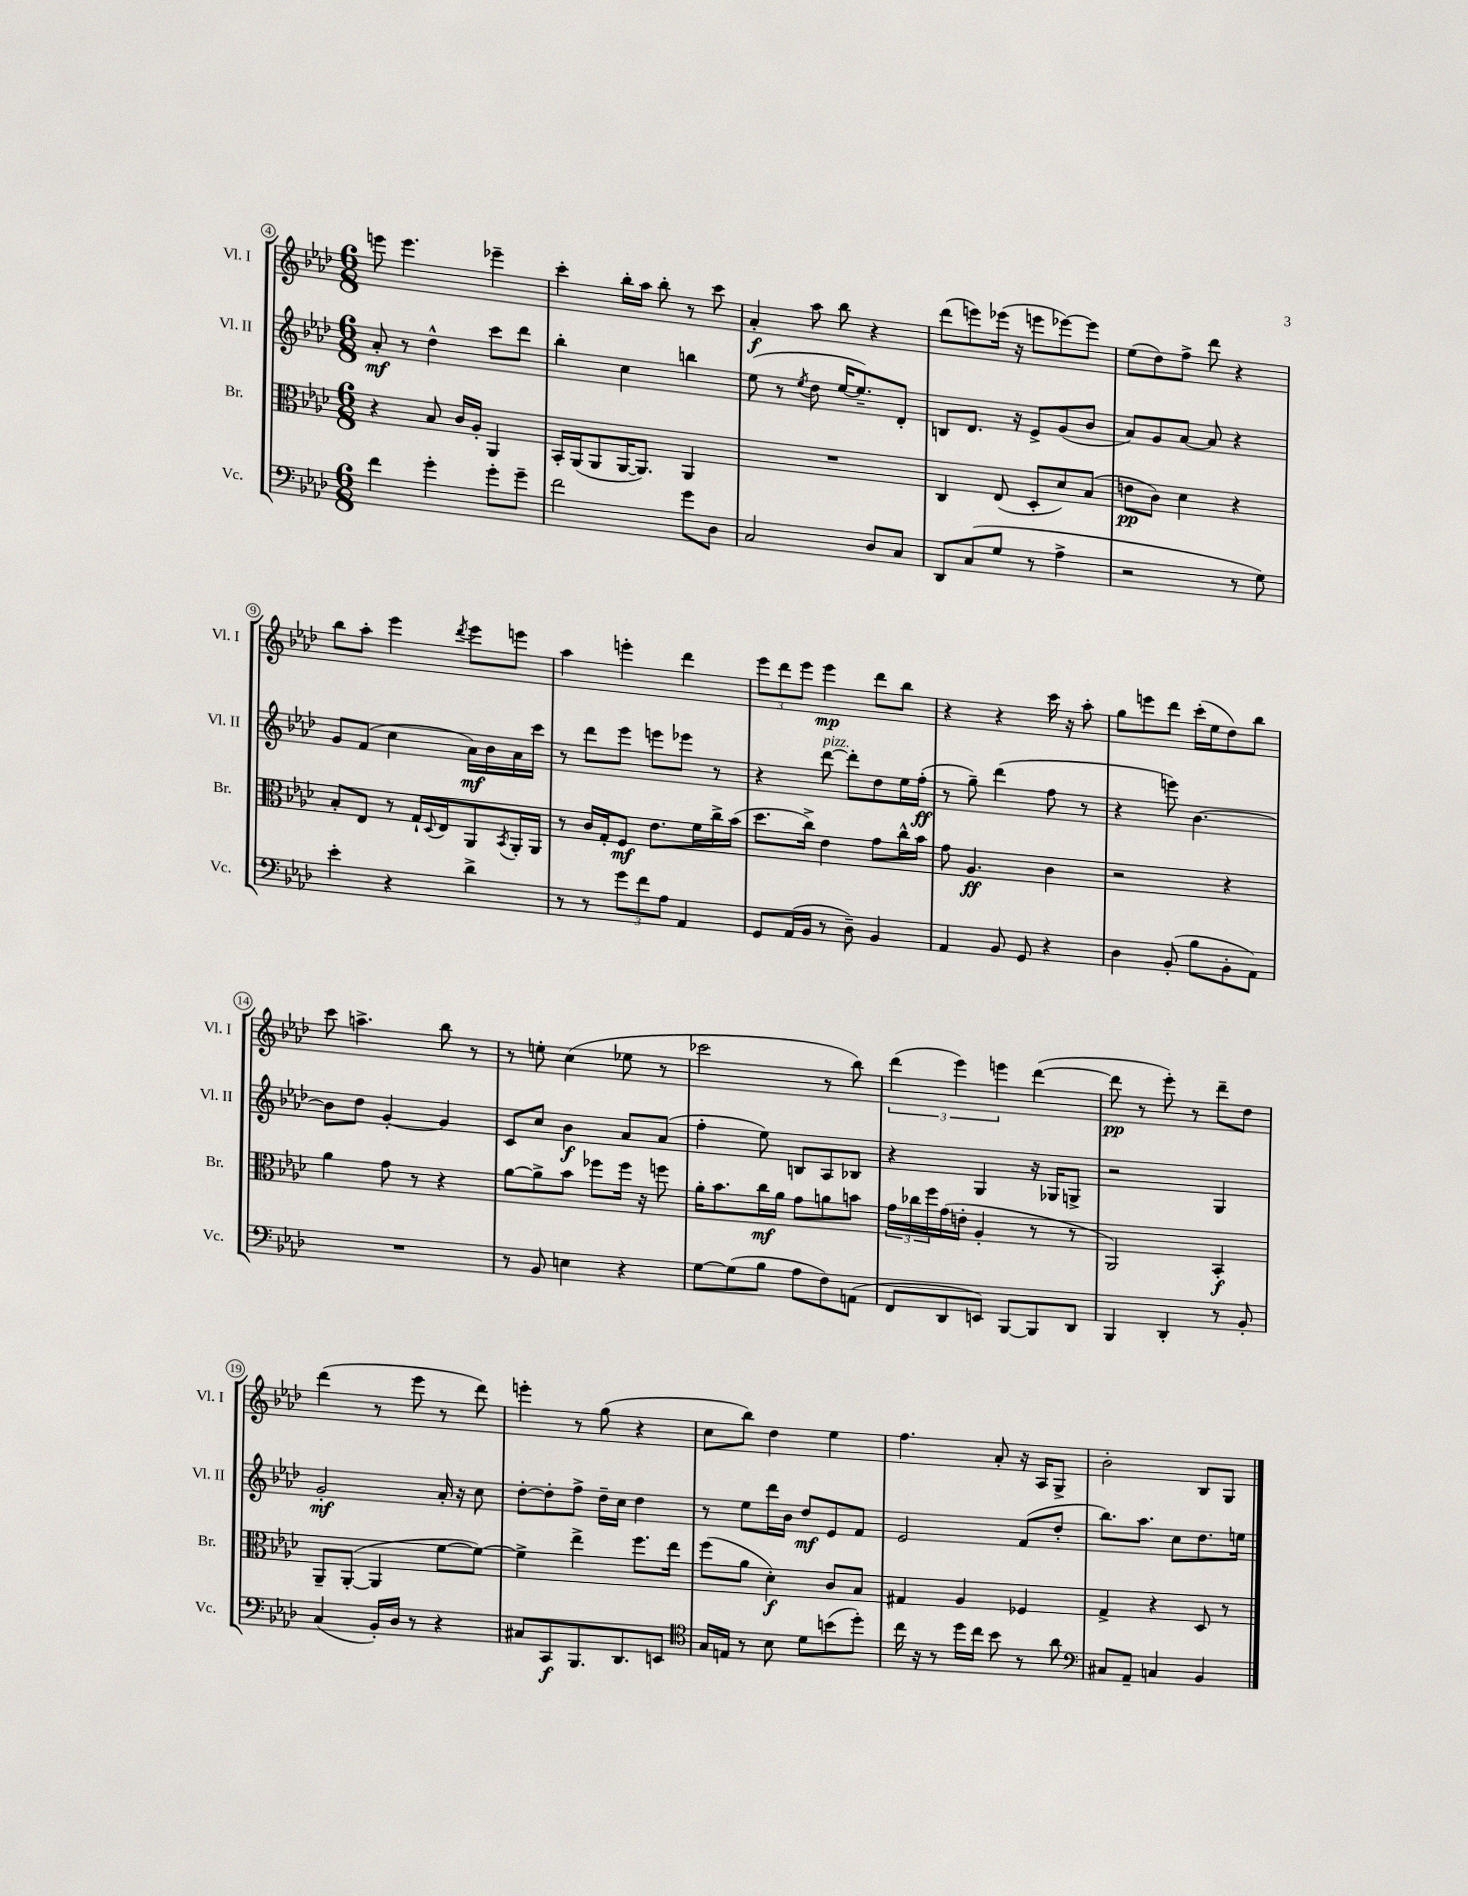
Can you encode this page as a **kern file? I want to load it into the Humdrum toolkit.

**kern	**kern	**kern	**kern
*staff4	*staff3	*staff2	*staff1
*clefF4	*clefC3	*clefG2	*clefG2
*k[b-e-a-d-]	*k[b-e-a-d-]	*k[b-e-a-d-]	*k[b-e-a-d-]
*M6/8	*M6/8	*M6/8	*M6/8
4f	4r	8a-'	8eee
.	.	8r	4.eee
4g'	8B-	4dd-^^	.
.	16c	.	.
.	16A-'	.	.
8g'	4AA-	8ccc	4eee-~
8g~	.	8ddd-	.
=	=	=	=
2f	16BB-'	4bb-'	4ccc'
.	(16AA-	.	.
.	8AA-	.	.
.	[16AA-	4cc	16bb-'
.	8.AA-])	.	16aa-
.	.	.	8bb-'
8g	4AA-	4bb	8r
8D-	.	.	8ccc
=	=	=	=
2C	2.r	(8ee-	4a-'
.	.	8r	.
.	.	8qee-	.
.	.	8dd-	8aa-
.	.	[16ee-	8bb-
.	.	8.ee-~])	.
8D-	.	.	4r
8C	.	8d-'	.
=	=	=	=
8DD-	4C	8B	(8ddd-
(8C	.	8.d-	8eee)
8G	(8E-	.	(16eee-
.	.	16r	16r
8r	8D-'	8e-^	8eee
4A-^	8d-)	(8g	[8eee-)
.	(8B-	8b-	8eee-]
=	=	=	=
2r	8e	8a-)	(8ee-
.	8c)	8g	8dd-)
.	4d-	[8a-	8ff^
.	.	8a-]	8ddd-
8r	4r	4r	4r
8G)	.	.	.
=	=	=	=
4e-'	8B-'	8g	8bb-
.	8E-	(8f	8aa-'
4r	8r	4cc	4eee-
.	16G`	.	.
.	8qqD-	.	.
.	16E-	.	.
.	.	.	8qddd-
4d-^	8AA-	16a-)	8eee-
.	.	16b-	.
.	8qBB-	.	.
.	16AA-'	16a-	8eee
.	16AA-	16ccc	.
=	=	=	=
8r	8r	8r	4aa-
8r	16c	8ddd-	.
.	16G'	.	.
12g	8F	8eee-	4eee'
12f	.	.	.
.	8.e-	8eee	.
12A-	.	.	.
4AA-	.	8eee-	4ddd-
.	16f	.	.
.	16cc^	8r	.
.	(16b-	.	.
=	=	=	=
8GG	8.dd-	4r	12eee-
.	.	.	12ddd-
(16AA-	.	.	.
.	.	.	12eee-
16BB-	16cc^)	.	.
8r	4e-	[8ddd-	4eee-
8D-~)	.	8ddd-']	.
4BB-	8g	8dd-	8ddd-
.	16cc^^	16ee-	8bb-
.	16b-	(16ff'	.
=	=	=	=
4AA-	8g	8r	4r
.	4.A-	8gg~)	.
8BB-	.	(4ddd-	4r
8GG	.	.	.
4r	4c	8ff	16ccc
.	.	.	16r
.	.	8r	8aa-'
=	=	=	=
4D-	2r	4r	8gg
.	.	.	8eee
(8BB-'	.	8eee)	8ddd-
8B-	.	[4.b-	(16ccc'
.	.	.	16ee-
8BB-'	4r	.	8dd-)
8AA-)	.	.	8bb-
=	=	=	=
2.r	4a-	8b-]	8ccc
.	.	8dd-	4.aa^
.	8g	[4g'	.
.	8r	.	.
.	4r	4g]	8bb-
.	.	.	8r
=	=	=	=
8r	[8a-	8c	8r
8BB-	8a-^]	8cc	8ee'
4E	8b-	4b-	(4cc
.	8ff-	.	.
4r	16ff-	8a-	8ee-
.	16r	.	.
.	8ff	(8a-	8r
=	=	=	=
[8G	16a-'	4ff'	2ccc-
.	8.b-	.	.
(8G]	.	.	.
8B-	16cc	8ee-)	.
.	16a-	.	.
8A-	8g	8B	.
8F)	8a	8A-	8r
(8AA	8b	8B-	8bb-)
=	=	=	=
8FF	24g	4r	(6ddd-
.	24cc-	.	.
.	24ff	.	.
8DD-	(16g	.	.
.	.	.	6eee-)
.	16e'	.	.
8EE)	4A-'	4G	.
.	.	.	6eee
[8BBB-	.	.	.
8BBB-]	8r	16r	([4ddd-
.	.	16G-	.
8DD-	8r	8G^	.
=	=	=	=
4BBB-	2AA-)	2r	8ddd-]
.	.	.	8r
4DD-'	.	.	8eee-')
.	.	.	8r
8r	4BB-'	4G	8ddd-~
8BB-'	.	.	8dd-
=	=	=	=
(4C	8AA-~	2g'	(4ddd-
.	([8AA-'	.	.
16BB-')	4AA-]	.	8r
16D-	.	.	.
8r	.	.	8eee-
4r	[8f	16a-'	8r
.	.	16r	.
.	8f_)	8cc	8ddd-)
=	=	=	=
8C#	4f^]	[8dd-'	4eee'
8CC	.	8dd-']	.
8.BBB-	4ee-^	8ff^	8r
.	.	16dd-~	(8gg
8.DD-	.	16cc	.
.	8.ff	4dd-	4r
8EE	.	.	.
.	16ee-	.	.
=	=	=	=
*clefC4	*	*	*
16G	(8ff	8r	8cc
16E	.	.	.
8r	8a-	8ee-	8bb-)
8B-	4d-')	16ddd-	4dd-
.	.	16b-	.
8d-	.	8dd-	.
(8b	8c	8e-	4ee-
8dd-')	8B-	8f	.
=	=	=	=
16cc	4G#	2e-	4.ff
16r	.	.	.
8r	.	.	.
16dd-	4A-	.	.
16cc	.	.	.
8b-	.	.	8a-'
8r	4F-	(8f	16r
.	.	.	16A-
8a-	.	8dd-'	8G^
=	=	=	=
*clefF4	*	*	*
8C#	4G^	8.bb-)	2b-'
8AA-~	.	.	.
.	.	8.aa-	.
4C	4r	.	.
.	.	8cc	.
4BB-	8D-	8.dd-	8B-
.	8r	.	8G
.	.	16ee	.
==	==	==	==
*-	*-	*-	*-
